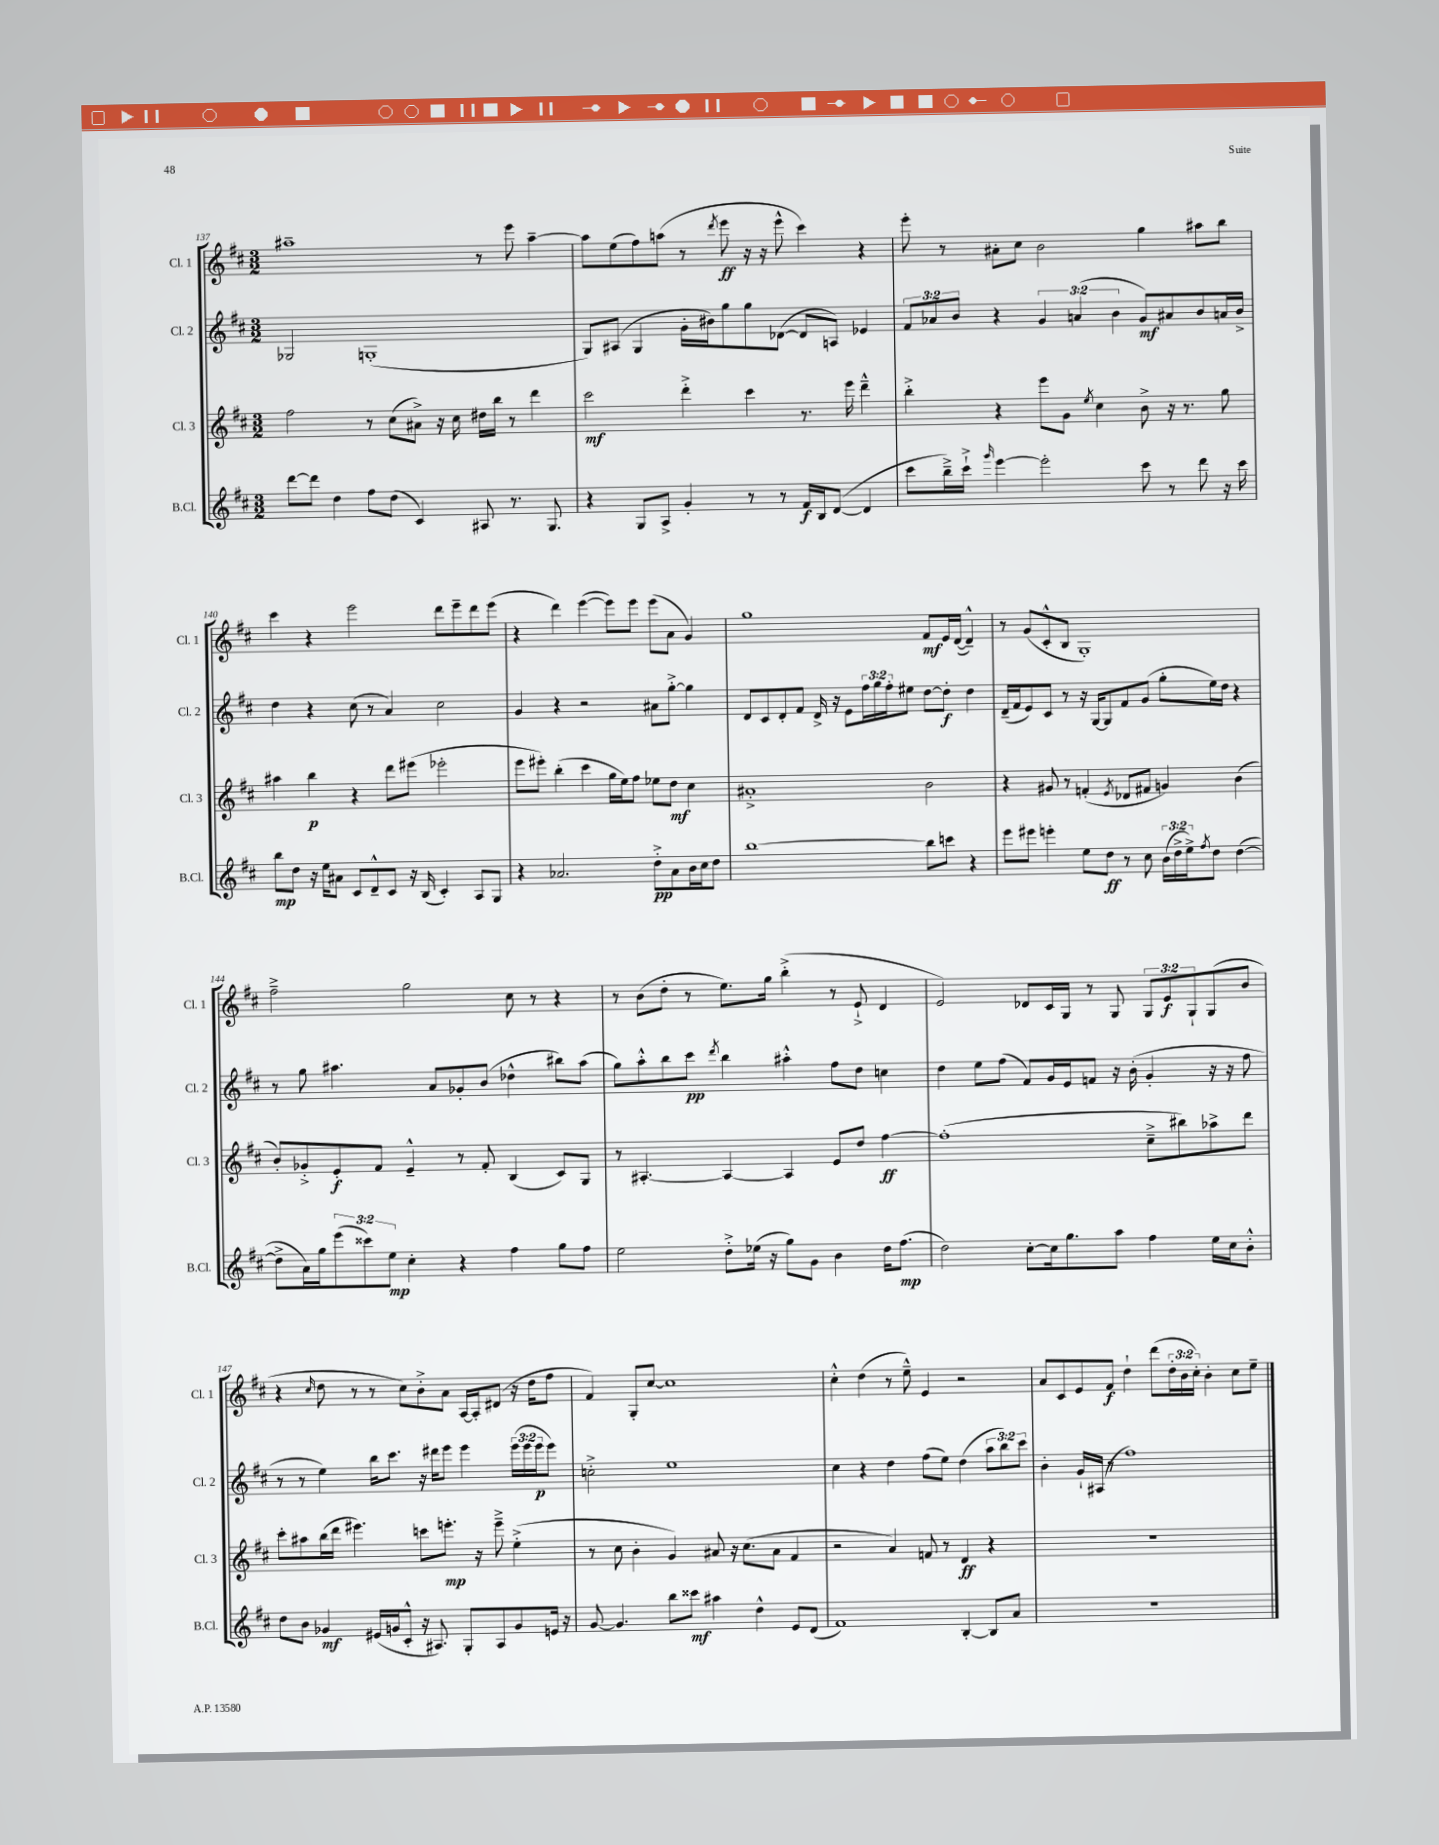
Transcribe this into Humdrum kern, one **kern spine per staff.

**kern	**kern	**kern	**kern
*staff4	*staff3	*staff2	*staff1
*clefG2	*clefG2	*clefG2	*clefG2
*k[f#c#]	*k[f#c#]	*k[f#c#]	*k[f#c#]
*M3/2	*M3/2	*M3/2	*M3/2
[8ddd	2ff#	2G-	1aa#~
8ddd]	.	.	.
4dd	.	.	.
8ff#	8r	(1G'	.
(8dd	(8cc#	.	.
4c#)	8a#^)	.	.
.	16r	.	.
.	16cc#	.	.
8A#	16dd#	.	8r
.	16bb	.	.
8.r	8r	.	8eee
.	4ddd	.	[4aa#~
8.G	.	.	.
=	=	=	=
4r	2ccc#	8G)	8aa#]
.	.	(8A#	(8ee
8G	.	4G	8ff#)
8A^	.	.	(8aa
4g'	4ddd'^	16g'	8r
.	.	16b#)	.
.	.	.	8qddd
.	.	8gg	8eee
8r	4ccc#	8gg	16r
.	.	.	16r
8r	.	([8d-	8eee^^
16f#	8.r	8d-]	4ccc#)
16B	.	.	.
([8d	.	8A)	.
.	16eee	.	.
4d]	4ddd~^^	4e-	4r
=	=	=	=
8ccc#	4bb'^	12f#	8eee'
.	.	12a-	.
16bb~^)	.	.	8r
.	.	12b	.
16ccc#`^	.	.	.
16qqggg	.	.	.
[4eee	4r	4r	8a#'
.	.	.	8cc#
2eee']	8eee	6g	2b
.	8g	.	.
.	.	(6a	.
.	8qee	.	.
.	4cc#	.	.
.	.	6b	.
8ccc#	8b^	8g)	4gg
8r	16r	8a#	.
.	8.r	.	.
8ddd	.	8b	8aa#
16r	8gg	16a	8bb
16ccc#	.	16b^	.
=	=	=	=
8bb	4aa#	4dd	4ccc#
8dd	.	.	.
16r	4bb	4r	4r
16ee	.	.	.
8a#	.	.	.
8c#	4r	(8cc#	2eee
8d~^^	.	8r	.
8c#	8ddd	4a)	.
16r	(8eee#	.	.
(16B	.	.	.
4c#')	2eee-'	2cc#	8ddd
.	.	.	8eee~
8A	.	.	8ddd
8G	.	.	(8eee
=	=	=	=
4r	8eee	4g	4r
.	8eee#')	.	.
2.a-	(4bb'	4r	4ddd)
.	4ccc#	2r	([4eee
.	16gg	.	8eee])
.	16ee)	.	.
.	8ff#	.	8eee
8dd'^	8ee-	8a#	(8eee
8a-	8dd	[8gg'^	8a
16b	4cc#	4gg]	4g)
16cc#	.	.	.
8dd	.	.	.
=	=	=	=
[1bb	1a#'^	8d	1gg
.	.	8c#	.
.	.	8d'	.
.	.	8f#	.
.	.	16d^	.
.	.	16r	.
.	.	8e	.
.	.	24ff#	.
.	.	24gg	.
.	.	24ff#'	.
.	.	8ee#	.
8bb]	2b	[8dd	8f#
8ccc	.	8dd']	16e
.	.	.	([16d
4r	.	4dd	4d~^^])
=	=	=	=
8eee	4r	(16d~	8r
.	.	16f#	.
8eee#	.	8e)	(8g
4eee'	8g#	8c#	8c#'^^
.	8r	8r	8B
8ee	(4f'	16r	1G')
.	.	[16G	.
8dd	.	8G]	.
.	8qe	.	.
8r	8d-	8f#	.
8cc#	8f#	(8g	.
(24b	4g)	8gg'	.
24dd^	.	.	.
24ee^)	.	.	.
8qff#	.	.	.
8dd	.	16ee)	.
.	.	16dd	.
([4dd	(4b	4r	.
=	=	=	=
8dd^]	8b')	8r	2ff#~^
16a)	8g-'^	8gg	.
16gg	.	.	.
(12eee	8e'	4.aa#	.
12ccc##)	.	.	.
.	8f#	.	.
12ee	.	.	.
4cc#'	4e~^^	.	2gg
.	.	8a	.
4r	8r	8g-'	.
.	8f#'	(8b	.
4ff#	(4B	4dd-^^	8cc#
.	.	.	8r
8gg	8c#)	8bb#)	4r
8ff#	8G	(8aa#	.
=	=	=	=
2ee	8r	8gg)	8r
.	[4.A#'	8aa'^^	(8b
.	.	8bb	8dd'
.	.	8ccc#	8r
.	.	8qddd	.
8dd'^	4A#_	4bb	8.ee)
(16ee-	.	.	.
16r	.	.	16gg
8gg)	4A#]	4aa#'^^	(4bb'^
8g	.	.	.
4b	8e	8ff#	8r
.	8dd	8dd	8e`^
16dd	[4ff#	4cc	4d
(8.ff#	.	.	.
=	=	=	=
2dd)	(1ff#']	4dd	2e)
.	.	8ee	.
.	.	(8ff#	.
[8cc#'	.	8f#)	8d-
16cc#]	.	16g	16c#
8.gg	.	16e	16G
.	.	8f	8r
8aa	.	16r	8G
.	.	(16b'	.
4ff#	8cc#~^	4g'	12G
.	.	.	12e
.	8bb#)	.	.
.	.	.	12G`
16ee	8aa-^	16r	(8G
16cc#	.	16r	.
8b'^^	8ddd	8ff#	8b
=	=	=	=
8dd	8ccc#'	8r	4r
8b	8aa#	8r	.
.	.	.	16qqcc#
4g-	(16bb	4ee)	8dd
.	16ddd	.	.
.	4.eee#)	.	8r
(16e#	.	16bb	8r
16g	.	8.ccc#	.
8c#'^^	.	.	8cc#)
16r	8ccc	16r	8b'^
8.A#)	.	16ddd#	.
.	8.eee'	8eee	8a
8G'	.	4eee	[16A
.	16r	.	16A']
8A#	8eee~^	.	(8d#
8g	(4ee'^	(24eee	16r
.	.	24eee	.
.	.	.	16dd
.	.	24eee	.
16e	.	8eee)	8ff#
16r	.	.	.
=	=	=	=
[8g	8r	2cc'^	4f#)
4.g]	8cc#	.	.
.	4b'	.	8G'
.	.	.	[8cc#
8bb	4g)	1ee	1cc#]
8ccc##	.	.	.
4aa#	8a#	.	.
.	16r	.	.
.	(8.cc#	.	.
4dd^^	.	.	.
.	8a#	.	.
8e	4f#	.	.
(8d	.	.	.
=	=	=	=
1f#)	2r	4cc#	4cc#'^^
.	.	4r	(4dd
.	4a)	4dd	8r
.	.	.	8ee~^^)
.	8f	(8ff#	4e
.	8r	8ee)	.
[4B'	4d	(4dd	2r
8B]	4r	12aa	.
.	.	12bb)	.
8a	.	.	.
.	.	12ccc#	.
=	=	=	=
1.r	1.r	4b'	8a
.	.	.	8c#
.	.	16g`	8e
.	.	(16A#	.
.	.	8r	8f#
.	.	1ff#)	4dd`
.	.	.	(8ddd
.	.	.	24dd'
.	.	.	24b
.	.	.	24cc#')
.	.	.	4b'
.	.	.	8cc#
.	.	.	8ee~
==	==	==	==
*-	*-	*-	*-
